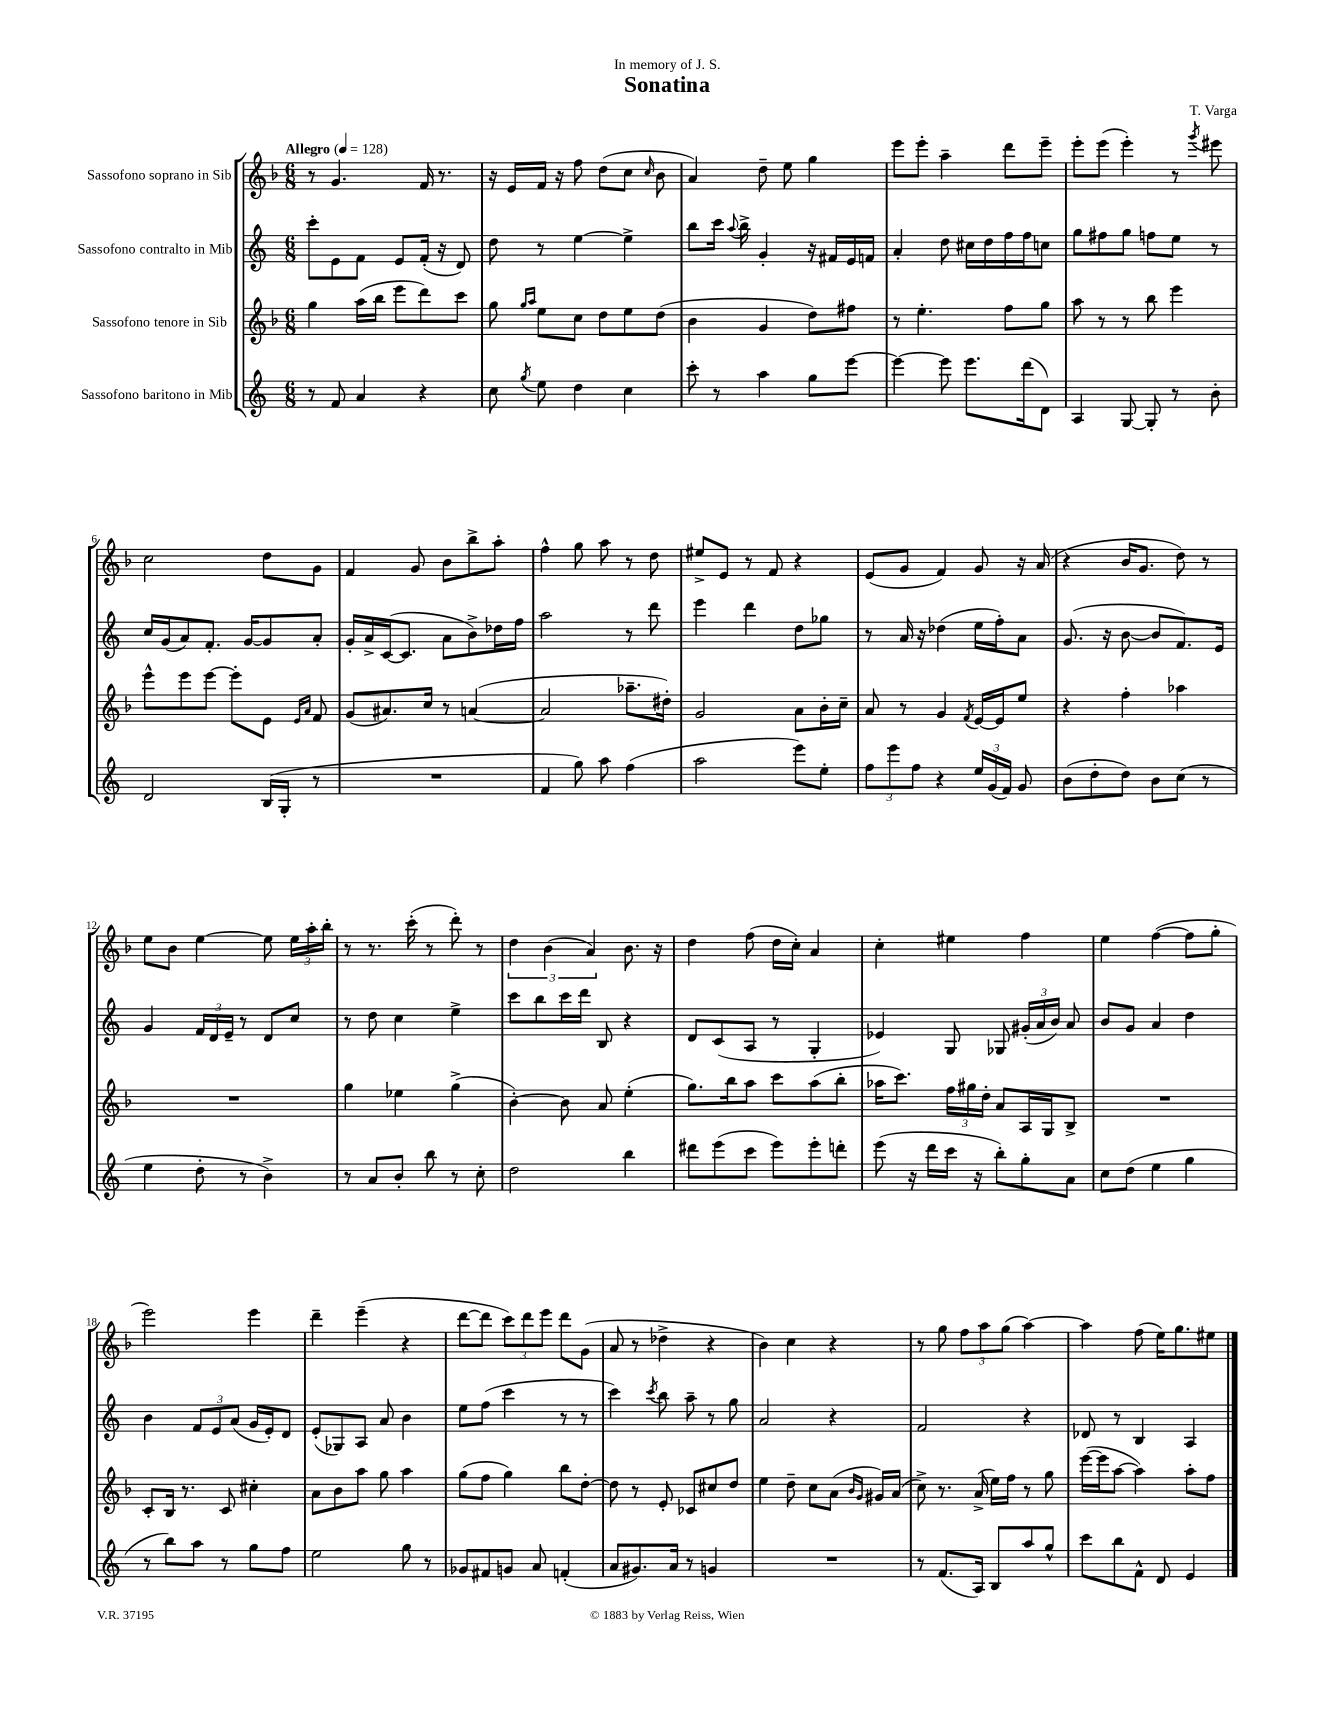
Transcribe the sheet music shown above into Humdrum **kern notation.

**kern	**kern	**kern	**kern
*staff4	*staff3	*staff2	*staff1
*clefG2	*clefG2	*clefG2	*clefG2
*k[]	*k[b-]	*k[]	*k[b-]
*M6/8	*M6/8	*M6/8	*M6/8
*MM128	*MM128	*MM128	*MM128
8r	4gg	8ccc'	8r
8f	.	8e	4.g
4a	(16aa	8f	.
.	16bb-	.	.
.	8eee	8e	.
4r	8ddd)	(16f'	16f
.	.	16r	8.r
.	8ccc	8d)	.
=	=	=	=
8cc	8gg	8dd	16r
.	.	.	16e
.	16qqgg	.	.
8qgg	16qqaa	.	.
8ee	8ee	8r	16f
.	.	.	16r
4dd	8cc	[4ee	8ff
.	8dd	.	(8dd
4cc	8ee	4ee^]	8cc
.	.	.	16qqcc
.	(8dd	.	8b-
=	=	=	=
8ccc'	4b-	8bb	4a)
8r	.	16ccc	.
.	.	8qqaa	.
.	.	16bb^	.
4aa	4g	4g'	8dd~
.	.	.	8ee
8gg	8dd)	16r	4gg
.	.	16f#	.
[8eee	8ff#	16e	.
.	.	16f	.
=	=	=	=
4eee_	8r	4a'	8eee
.	4.ee'	.	8eee'
8eee]	.	8dd	4aa~
8.eee	.	16cc#	.
.	.	16dd	.
.	8ff	16ff	8ddd
(16ddd	.	16ff	.
8d)	8gg	8cc	8eee~
=	=	=	=
4A	8aa	8gg	8eee'
.	8r	8ff#	(8eee
[8G	8r	8gg	4eee')
8G']	8bb-	8ff	.
8r	4eee	8ee	8r
.	.	.	8qggg
8b'	.	8r	8eee#
=	=	=	=
2d	8eee^^	16cc	2cc
.	.	(16g	.
.	8eee	8a)	.
.	[8eee	8.f'	.
.	8eee']	.	.
.	.	[16g	.
(16B	8e	8g]	8dd
16G'	.	.	.
.	16qqe	.	.
.	16qqa	.	.
8r	8f	8a'	8g
=	=	=	=
2.r	(8g	16g'	4f
.	.	16a^	.
.	8.a#)	([16c	.
.	.	8.c]	.
.	.	.	8g
.	16cc	.	.
.	8r	8a	8b-
.	([4a	8b^)	8bb-^
.	.	16dd-	8aa'
.	.	16ff	.
=	=	=	=
4f	2a]	2aa	4ff^^
8gg)	.	.	8gg
8aa	.	.	8aa
(4ff	8.aa-~	8r	8r
.	.	8ddd	8dd
.	16dd#')	.	.
=	=	=	=
2aa	2g	4eee	8ee#^
.	.	.	8e
.	.	4ddd	8r
.	.	.	8f
8eee)	8a	8dd	4r
8ee'	16b-'	8gg-	.
.	16cc~	.	.
=	=	=	=
12ff	8a	8r	(8e
12eee	.	.	.
.	8r	16a	8g
12ff	.	.	.
.	.	16r	.
4r	4g	(4dd-	4f)
.	8qf	.	.
24ee	[16e	16ee	8g
(24g	.	.	.
.	16e]	16ff')	.
24f)	.	.	.
8g	8ee	8a	16r
.	.	.	(16a
=	=	=	=
(8b	4r	(8.g	4r
8dd'	.	.	.
.	.	16r	.
8dd)	4ff'	[8b	16b-
.	.	.	8.g
8b	.	8b]	.
(8cc	4aa-	8.f)	8dd)
8r	.	.	8r
.	.	16e	.
=	=	=	=
4ee	2.r	4g	8ee
.	.	.	8b-
8dd'	.	24f	[4ee
.	.	24d	.
.	.	24e~	.
8r	.	8r	.
4b^)	.	8d	8ee]
.	.	8cc	24ee
.	.	.	24aa'
.	.	.	24bb-'
=	=	=	=
8r	4gg	8r	8r
8a	.	8dd	8.r
8b'	4ee-	4cc	.
.	.	.	(16ccc'
8bb	.	.	8r
8r	(4gg^	4ee^	8ddd')
8cc'	.	.	8r
=	=	=	=
2dd	[4b-')	8ccc	6dd
.	.	8bb	.
.	.	.	(6b-
.	8b-]	16ccc	.
.	.	16ddd	.
.	.	.	6a)
.	8a	8B	.
4bb	(4ee'	4r	8.b-
.	.	.	16r
=	=	=	=
8ddd#	8.gg)	8d	4dd
(8eee	.	(8c	.
.	16bb-	.	.
8ccc	8aa	8A	(8ff
8eee)	8ccc	8r	16dd
.	.	.	16cc')
8eee'	(8aa	4G'	4a
8ddd'	8bb-'	.	.
=	=	=	=
(8eee	16aa-	4e-)	4cc'
.	8.ccc)	.	.
16r	.	.	.
16ddd	.	.	.
16ccc	24ff	8G	4ee#
.	24gg#	.	.
16r	.	.	.
.	24dd'	.	.
8bb')	8a	8G-	.
8gg'	16A	(24g#'	4ff
.	.	24a	.
.	16G	.	.
.	.	24b)	.
8a	8B-^	8a	.
=	=	=	=
8cc	2.r	8b	4ee
(8dd	.	8g	.
4ee	.	4a	([4ff
4gg	.	4dd	8ff]
.	.	.	8gg'
=	=	=	=
8r	8c'	4b	2eee)
8bb)	16B-	.	.
.	8.r	.	.
8aa	.	12f	.
.	.	12e	.
8r	8c	.	.
.	.	(12a	.
8gg	4cc#'	16g	4eee
.	.	16e')	.
8ff	.	8d	.
=	=	=	=
2ee	8a	(8e'	4ddd~
.	8b-	8G-)	.
.	8aa	8A	(4eee~
.	8gg	8a	.
8gg	4aa	4b	4r
8r	.	.	.
=	=	=	=
8g-	(8gg	8ee	[8ddd
8f#	8ff	(8ff	8ddd]
8g	4gg)	4ccc	12ccc)
.	.	.	12ddd
8a	.	.	.
.	.	.	12eee
(4f'	8bb-	8r	8ddd
.	[8dd'	8r	(8g
=	=	=	=
8a	8dd]	4ccc)	8a
8.g#)	8r	.	8r
.	.	8qccc	.
.	8e'	8bb	4dd-^
16a	.	.	.
8r	8c-	8aa~	.
4g	8cc#	8r	4r
.	8dd	8gg	.
=	=	=	=
2.r	4ee	2a	4b-)
.	8dd~	.	4cc
.	8cc	.	.
.	(8a	4r	4r
.	16qqb-	.	.
.	16qqg	.	.
.	16g#)	.	.
.	(16a	.	.
=	=	=	=
8r	8cc^)	2f	8r
(8.f	8.r	.	8gg
.	.	.	12ff
16A)	(16a^	.	.
.	.	.	12aa
8B	16ee)	.	.
.	.	.	(12gg
.	16ff	.	.
8aa	8r	4r	[4aa)
8gg^^	8gg	.	.
=	=	=	=
8ccc	([16eee	8d-	4aa]
.	16eee]	.	.
8bb	[8aa	8r	.
8f^^	4aa])	4B	(8ff
8d	.	.	16ee)
.	.	.	8.gg
4e	8aa'	4A	.
.	8ff	.	8ee#
==	==	==	==
*-	*-	*-	*-
